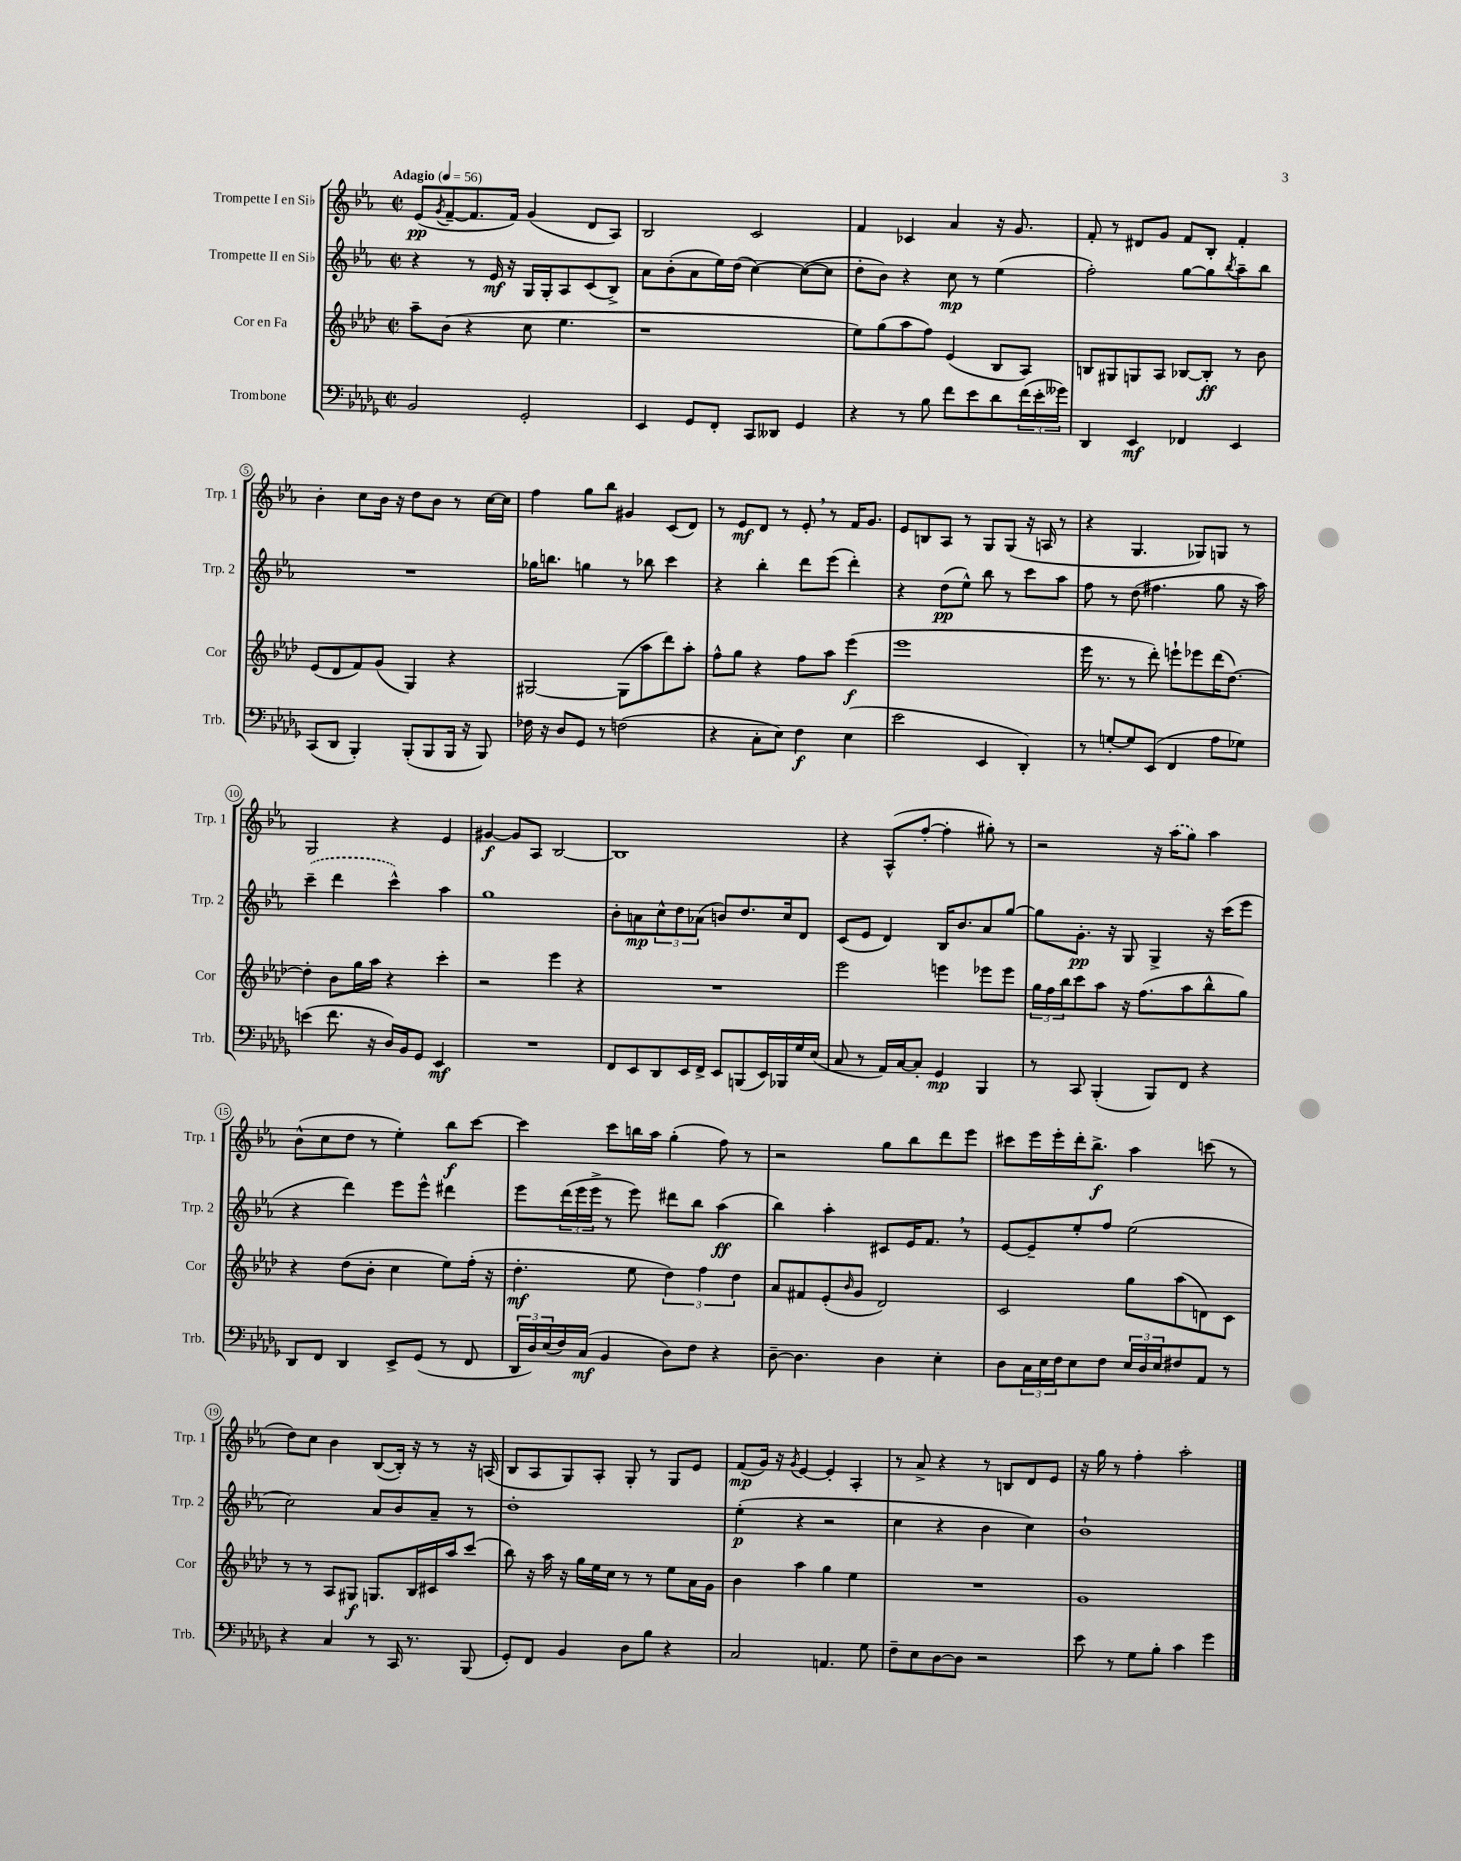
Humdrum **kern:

**kern	**kern	**kern	**kern
*staff4	*staff3	*staff2	*staff1
*clefF4	*clefG2	*clefG2	*clefG2
*k[b-e-a-d-g-]	*k[b-e-a-d-]	*k[b-e-a-]	*k[b-e-a-]
*M2/2	*M2/2	*M2/2	*M2/2
*met(c|)	*met(c|)	*met(c|)	*met(c|)
*MM56	*MM56	*MM56	*MM56
2BB-/	8aa-~\L	4r	(8e-/L
.	.	.	8qg/
.	(8b-\J	.	[8f~/
.	4r	8r	8.f/]
.	.	16e-/	.
.	.	16r	16f/Jk)
2GG-'/	8cc\	16G/LL	(4g/
.	.	16G'/J	.
.	4.ee-\	8A-/	.
.	.	(8c/	8d/L
.	.	8B-^/J)	8A-/J)
=	=	=	=
4EE-/	1r	8a-\L	2B-/
.	.	(8b-'\	.
8GG-/L	.	8a-\	.
8FF'/J	.	16ee-\L)	.
.	.	(16dd\JJ	.
8CC/L	.	[4cc\)	2c/
8DD--/J	.	.	.
4GG-/	.	(8cc\_L	.
.	.	8cc\]J	.
=	=	=	=
4r	8ee-\L)	8dd'\L	4f/
.	(8gg\	8b-\J)	.
8r	8aa-\	4r	4c-/
8B-\	8ff\J)	.	.
8f\L	(4e-/	8cc\	4a-/
8e-\	.	8r	.
8d-\	8B-/L	(4ee-\	16r
.	.	.	8.g/
(24f\L	8A-/J)	.	.
24e-'\	.	.	.
24g--\JJ)	.	.	.
=	=	=	=
4DD-/	8B/L	2ff'\)	8f'/
.	8G#/	.	8r
4EE-/	8G/	.	8d#/L
.	8A-/J	.	8g/J
4FF-/	[8B-/L	[8gg\L	8f/L
.	8B-'/]J	8gg\]	8B-'/J
.	.	8qbb-/	.
4EE-/	8r	8aa-~\	4f'/
.	8b-\	8bb-\J	.
=	=	=	=
(8CC/L	(8e-/L	1r	4b-'\
8DD-/J	8d-/	.	.
4BBB-'/)	8f/)	.	8cc\L
.	(8g/J	.	16b-\Jk
.	.	.	16r
(8BBB-'/L	4G/)	.	8dd\L
8BBB-/	.	.	8b-\J
16BBB-/Jk	4r	.	8r
16r	.	.	.
8BBB-/)	.	.	[16cc\LL
.	.	.	16cc\]JJ
=	=	=	=
16F-\	[2G#/	16gg-\LK	4ff\
16r	.	8.bb\J	.
8D-/L	.	.	.
8GG-/J	.	4gg\	8gg\L
8r	.	.	8bb-\J
(2F\	(8G#\]L	8r	4g#/
.	8aa-\	8bb-\	.
.	8ddd-\)	4ccc\	(8c/L
.	8aa-'\J	.	8d/J)
=	=	=	=
4r	8ff^^\L	4r	8r
.	8gg\J	.	8e-/L
8C'\L	4r	4bb-'\	8d/J
8E-\J)	.	.	8r
4F\	8ff\L	8ddd\L	8e-'/
.	8aa-\J	(8eee-\J	8r
(4E-\	(4eee-\	4ddd'\)	16f/LK
.	.	.	8.g/J
=	=	=	=
2e-\	1eee-	4r	8e-/L
.	.	.	8B/
.	.	(8dd\L	8A-/J
.	.	8ee-^^\J)	8r
4EE-/	.	8bb-\	8G/L
.	.	8r	(8G/J
4DD-'/)	.	8ccc\L	16r
.	.	.	16A/
.	.	8aa-\J	8r
=	=	=	=
8r	16eee-\	8ff\	4r
.	8.r	.	.
[8G'/L	.	8r	.
8G/]	8r	(8dd\	4.G/
(8EE-/J	8ddd-'\)	4.ff#\	.
4FF/	8eee`\L	.	.
.	8eee-\	.	8G-/L)
8A-\L	(16ddd-\K	8gg\	8G/J
.	[8.dd-\J)	.	.
8G-\J)	.	16r	8r
.	.	16aa-\)	.
=	=	=	=
(4e\	4dd-'\]	(4ccc~\	2G/
8.f\	8b-\L	4ddd\	.
.	16gg\L	.	.
16r	16aa-\JJ	.	.
16D-/LL)	4r	4ccc^^\)	4r
16BB-/J	.	.	.
8GG-/J	.	.	.
4EE-/	4ccc'\	4aa-\	4e-/
=	=	=	=
1r	2r	1gg	[4g#/
.	.	.	8g#/]L
.	.	.	8A-/J
.	4eee-\	.	[2B-/
.	4r	.	.
=	=	=	=
8FF/L	1r	8b-'\L	1B-]
8EE-/	.	8a\	.
8DD-/	.	12cc^^\	.
.	.	12dd\	.
16EE-/L	.	.	.
.	.	(12a-\J	.
16FF^/JJ	.	.	.
8EE-/L	.	8b/L)	.
(8BBB/	.	8.dd/	.
16EE-/L)	.	.	.
16BBB-/	.	16cc/k	.
16G-/	.	8d/J	.
(16E-/JJ	.	.	.
=	=	=	=
8C/	2eee-\	(8c/L	4r
8r	.	8e-/J	.
16AA-/LL)	.	4d/)	(8A-^^/L
[16C/J	.	.	.
8C'/]J	.	.	[8ff'/J
4GG-/	4eee\	16B-/LK	4ff'\]
.	.	8.b-/	.
4BBB-/	8eee-\L	8a-/	8gg#'\)
.	8eee-\J	[8gg/J	8r
=	=	=	=
8r	24gg\LL	8gg\]L	2r
.	24ff\	.	.
.	24bb-\J	.	.
8CC/	8ccc\	8.g'\J	.
(4BBB-'/	8aa-\J	.	.
.	.	16r	.
.	16r	8G/	.
.	(8.ff\L	.	.
8BBB-/L)	.	4G^/	16r
.	.	.	(16aa-\LK
8FF/J	8aa-\	.	8gg\J)
4r	8bb-^^\	16r	4aa-\
.	.	(16ccc\LK	.
.	8gg\J)	8eee-\J	.
=	=	=	=
8DD-/L	4r	4r	(8b-^^\L
8FF/J	.	.	8cc\
4DD-/	(8dd-\L	4ddd\)	8dd\J
.	8b-'\J	.	8r
8EE-^/L	4cc\	8eee-\L	4ee-'\)
(8GG-/J	.	8eee-^^\J	.
8r	8ee-\L)	4ddd#\	8bb-\L
8FF/	(16ff'\Jk	.	[8ccc\J
.	16r	.	.
=	=	=	=
24DD-/LL	4.dd-'\	8eee-\L	4ccc\]
24D-/)	.	.	.
(24E-/	.	.	.
16F/)	.	(24ddd\L	.
.	.	24eee-\	.
(16C/JJ	.	.	.
.	.	24eee-^\JJ	.
4BB-/	.	8r	8ccc\L
.	8ee-\	8eee-\)	16bb\L
.	.	.	16aa-\JJ
8D-\L)	6dd-\)	8ddd#\L	(4gg'\
8F\J	.	8bb-\J	.
.	6ff\	.	.
4r	.	(4aa-\	8ff\)
.	6dd-\	.	.
.	.	.	8r
=	=	=	=
[8D-~\	8a-/L	4bb-\)	2r
4.D-\]	8f#/	.	.
.	(8e-'/	4aa-'\	.
.	16qqb-/	.	.
.	8g/J	.	.
4D-\	2d-/)	8c#/L	8gg\L
.	.	16e-/K	8bb-\
.	.	8.f/J	.
4E-'\	.	.	8ddd\
.	.	8r	8eee-\J
=	=	=	=
8D-\L	2c/	[8e-/L	8ccc#\L
24C\L	.	8e-~/]	16eee-\L
24E-\	.	.	.
.	.	.	16eee-'\
24F\J	.	.	.
8E-\	.	8ee-'/	16ddd'\J
.	.	.	8.bb-^\J
8F\J	.	8ff/J	.
24E-/LL	8gg\L	(2ee-\	4aa-\
24D-/	.	.	.
24E-/J	.	.	.
8F#/	(8aa-\	.	.
8AA-/J	8d\)	.	(8ccc\
8r	8c\J	.	8r
=	=	=	=
4r	8r	2cc\)	8dd\L)
.	8r	.	8cc\J
4C/	8A-/L	.	4b-\
.	8G#/J	.	.
8r	8.G/L	8a-/L	([8B-/L
16CC/	.	8b-/	16B-'/]Jk)
8.r	16B-/L	.	16r
.	16c#/	8a-~/J	8r
.	16aa-/J	.	.
(8BBB-/	(8ccc/J	8r	16r
.	.	.	(16A/
=	=	=	=
8GG-'/L)	8bb-\)	1dd'	8B-/L
8FF/J	16r	.	8A-/
.	16aa-\	.	.
4BB-/	16r	.	8G/)
.	16gg\LL	.	.
.	16ee-\	.	8A-'/J
.	16cc\JJ	.	.
8D-\L	8r	.	8G'/
8B-\J	8r	.	8r
4r	8ee-\L	.	8G/L
.	16a-\L	.	8e-/J
.	16g\JJ	.	.
=	=	=	=
2C/	4b-\	(4ee-'\	(8f/L
.	.	.	16g/Jk)
.	.	.	16r
.	.	.	8qg/
.	4aa-\	4r	[4e-/
4.AA/	4gg\	2r	4e-'/]
.	4ee-\	.	4A-'/
8G-\	.	.	.
=	=	=	=
8F~\L	1r	4cc\	8r
8E-\	.	.	8a-^/
[8D-\	.	4r	4r
8D-\]J	.	.	.
2r	.	4b-\	8r
.	.	.	8B/L
.	.	4cc\)	8d/
.	.	.	8e-/J
=	=	=	=
8e-\	1g	1b-`	16r
.	.	.	16gg\
8r	.	.	8r
8G-\L	.	.	4ff'\
8B-'\J	.	.	.
4c\	.	.	2aa-'\
4g-\	.	.	.
==	==	==	==
*-	*-	*-	*-
